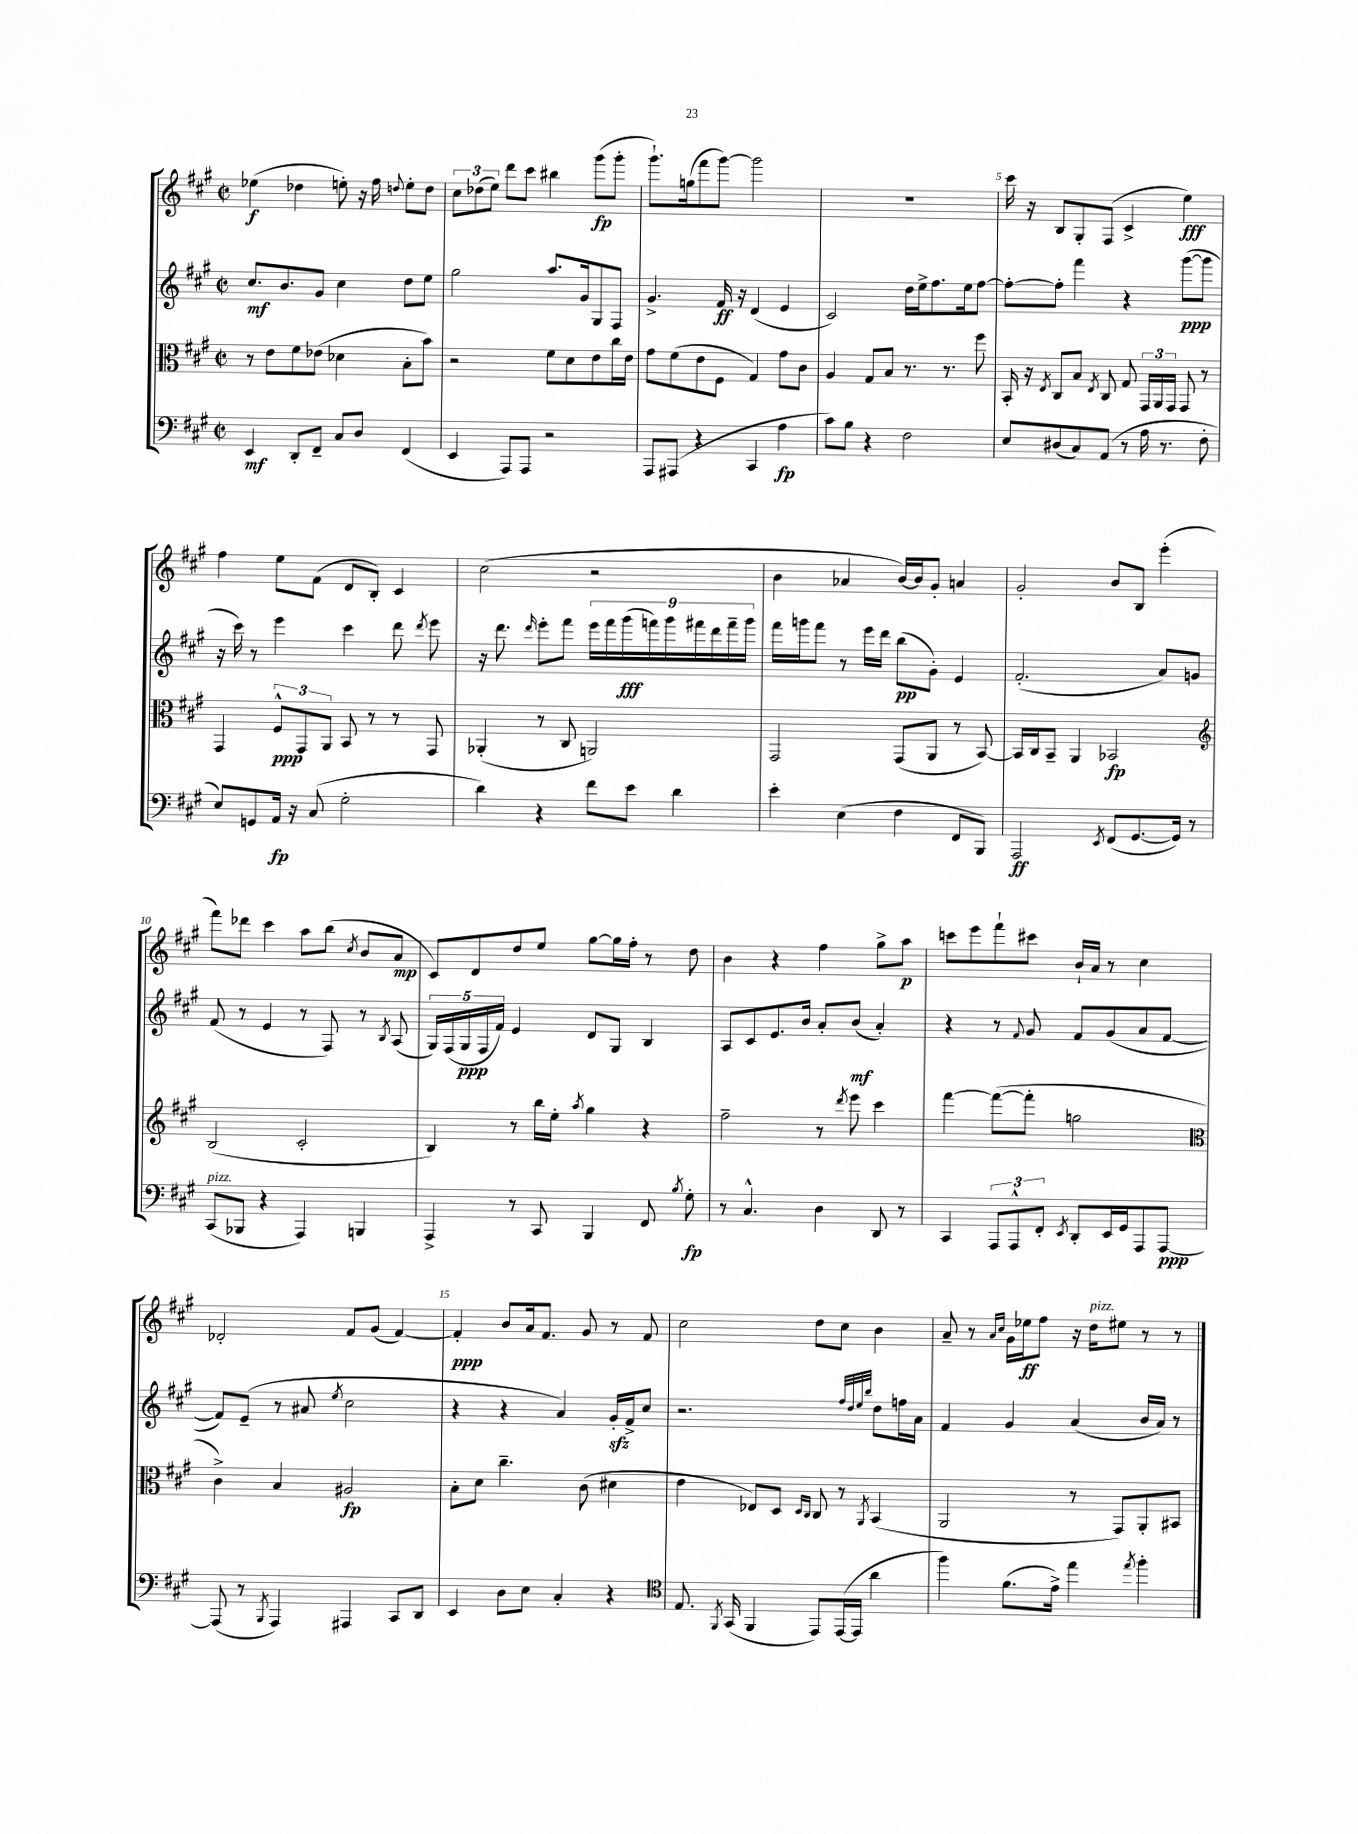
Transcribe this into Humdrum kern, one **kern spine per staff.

**kern	**dynam	**kern	**dynam	**kern	**dynam	**kern	**dynam
*part4	*part4	*part3	*part3	*part2	*part2	*part1	*part1
*staff4	*staff4	*staff3	*staff3	*staff2	*staff2	*staff1	*staff1
*clefF4	*	*clefC3	*	*clefG2	*	*clefG2	*
*k[f#c#g#]	*	*k[f#c#g#]	*	*k[f#c#g#]	*	*k[f#c#g#]	*
*M2/2	*	*M2/2	*	*M2/2	*	*M2/2	*
*met(c|)	*	*met(c|)	*	*met(c|)	*	*met(c|)	*
=1	=1	=1	=1	=1	=1	=1	=1
4EE/	mf	8r	.	8.cc#/L	mf	(4ee-X\	f
.	.	8e\L	.	.	.	.	.
.	.	.	.	8.b/	.	.	.
8DD'/L	.	8f#\	.	.	.	4dd-X\	.
8FF#~/J	.	(8e-X\J	.	8g#/J	.	.	.
8C#/L	.	4d-X\	.	4cc#\	.	8een'\)	.
8D/J	.	.	.	.	.	16r	.
.	.	.	.	.	.	16ff#\	.
.	.	.	.	.	.	8qqddn/	.
(4FF#/	.	8B'\L	.	8dd\L	.	8ee'\L	.
.	.	8b\J)	.	8ee\J	.	8dd\J	.
=2	=2	=2	=2	=2	=2	=2	=2
4EE/	.	2r	.	2gg#\	.	12cc#\L	.
.	.	.	.	.	.	(12dd-X\	.
.	.	.	.	.	.	12ee\J)	.
8AAA/L)	.	.	.	.	.	8ddd\L	.
8AAA/J	.	.	.	.	.	8ccc#\J	.
2r	.	8f#\L	.	8.aa/L	.	4bb#X\	.
.	.	8d\	.	.	.	.	.
.	.	.	.	16g#/k	.	.	.
.	.	8e\	.	8G#/	.	(8ggg#\L	fp
.	.	16cc#\L	.	8F#/J	.	8ggg#'\J	.
.	.	16e\JJ	.	.	.	.	.
=3	=3	=3	=3	=3	=3	=3	=3
8AAA/L	.	8g#\L	.	4.g#^/	.	8.ggg#`\L)	.
(8AAA#X/J	.	(8f#\	.	.	.	.	.
.	.	.	.	.	.	(16ggn\k	.
4r	.	8e\	.	.	.	8fff#\	.
.	.	8F#\J	.	16f#/	ff	[8ggg#\J)	.
.	.	.	.	16r	.	.	.
4CC#/	.	4G#/)	.	(4d/	.	2ggg#\]	.
4A\	fp	8g#\L	.	4e/	.	.	.
.	.	8c#\J	.	.	.	.	.
=4	=4	=4	=4	=4	=4	=4	=4
8c#\L)	.	4A/	.	2c#/)	.	1r	.
8B\J	.	.	.	.	.	.	.
4r	.	8G#/L	.	.	.	.	.
.	.	8B/J	.	.	.	.	.
2F#\	.	8.r	.	16dd\LL	.	.	.
.	.	.	.	16ee^\J	.	.	.
.	.	.	.	8.ff#\	.	.	.
.	.	8.r	.	.	.	.	.
.	.	.	.	16ee\k	.	.	.
.	.	8ff#\	.	[8ff#\J	.	.	.
=5	=5	=5	=5	=5	=5	=5	=5
8E/L	.	16BB'/	.	8ff#'\L_	.	16ccc#\	.
.	.	16r	.	.	.	16r	.
.	.	8qE/	.	.	.	.	.
(8D#X/	.	8C#/L	.	8ff#'\J]	.	8B/L	.
8C#/)	.	8B/J	.	4fff#\	.	8G#'/	.
.	.	8qE/	.	.	.	.	.
(8AA/J	.	8C#/	.	.	.	(8F#/J	.
8r	.	8G#/	.	4r	.	4c#^/	.
16A\	.	24GG#/LL	.	.	.	.	.
.	.	24AA/	.	.	.	.	.
8.r	.	.	.	.	.	.	.
.	.	24GG#/JJ	.	.	.	.	.
.	.	8GG#/	.	([8ggg#\L	ppp	4ee\)	fff
8F#'\	.	8r	.	8ggg#\J]	.	.	.
!!LO:LB:g=z
=6	=6	=6	=6	=6	=6	=6	=6
8E/L)	.	4GG#/	.	16r	.	4ff#\	.
.	.	.	.	16ccc#\)	.	.	.
8GGn/	.	.	.	8r	.	.	.
16AA/Jk	fp	12F#^^/L	ppp	4eee\	.	8ee\L	.
16r	.	.	.	.	.	.	.
.	.	12GG#/	.	.	.	.	.
(8C#/	.	.	.	.	.	(8f#\J	.
.	.	12AA/J	.	.	.	.	.
2G#'\	.	8BB/	.	4ccc#\	.	8d/L	.
.	.	8r	.	.	.	8B'/J)	.
.	.	8r	.	8ddd\	.	4c#/	.
.	.	.	.	8qddd/	.	.	.
.	.	8GG#/	.	8eee\	.	.	.
=7	=7	=7	=7	=7	=7	=7	=7
4d\)	.	(4AA-X'/	.	16r	.	(2cc#\	.
.	.	.	.	8.ddd\	.	.	.
.	.	.	.	16qqddd/	.	.	.
4r	.	8r	.	8eee'\L	.	.	.
.	.	8C#/	.	8fff#\J	.	.	.
8f#\L	.	2AAn/)	.	18eee\LL	.	2r	.
.	.	.	.	18fff#\	.	.	.
.	.	.	.	(18ggg#\	fff	.	.
8e\J	.	.	.	.	.	.	.
.	.	.	.	18fffn\)	.	.	.
.	.	.	.	18ggg#\	.	.	.
4d\	.	.	.	.	.	.	.
.	.	.	.	18fff#X\	.	.	.
.	.	.	.	18ddd\	.	.	.
.	.	.	.	18fff#~\	.	.	.
.	.	.	.	18ggg#\JJ	.	.	.
=8	=8	=8	=8	=8	=8	=8	=8
4e'\	.	2GG#/	.	16fff#\LL	.	4b\	.
.	.	.	.	16gggn\J	.	.	.
.	.	.	.	8fff#\J	.	.	.
(4E\	.	.	.	8r	.	4a-X/	.
.	.	.	.	16eee\LL	.	.	.
.	.	.	.	16ddd\JJ	.	.	.
4F#\	.	(8GG#/L	.	(8bb\L	pp	[16b/LL)	.
.	.	.	.	.	.	16b/J]	.
.	.	8AA/J	.	8g#'\J)	.	8g#'/J	.
8FF#/L	.	8r	.	4e/	.	4an/	.
8BBB/J)	.	[8BB/)	.	.	.	.	.
=9	=9	=9	=9	=9	=9	=9	=9
2AAA/	ff	16BB/LL]	.	(2.f#'/	.	2g#'/	.
.	.	16C#/J	.	.	.	.	.
.	.	8BB~/J	.	.	.	.	.
.	.	4AA/	.	.	.	.	.
8qEE/	.	.	.	.	.	.	.
(8FF#/L	.	2BB-X/	fp	.	.	8b/L	.
[8.GG#/	.	.	.	.	.	8B/J	.
.	.	.	.	8a/L)	.	(4eee'\	.
16GG#/Jk])	.	.	.	.	.	.	.
8r	.	.	.	8gn/J	.	.	.
!!LO:LB:g=z
=10	=10	=10	=10	=10	=10	=10	=10
*	*	*clefG2	*	*	*	*	*
!LO:TX:a:i:t=pizz.	!	!	!	!	!	!	!
(8CC#/L	.	(2B/	.	(8f#/	.	8fff#\L)	.
8BBB-X/J	.	.	.	8r	.	8ddd-X\J	.
4r	.	.	.	4e/	.	4ccc#\	.
4AAA/)	.	2c#'/	.	8r	.	8aa\L	.
.	.	.	.	8F#/)	.	(8bb\J	.
.	.	.	.	.	.	8qcc#/	.
4BBBn/	.	.	.	8r	.	8b/L	.
.	.	.	.	8qB/	.	.	.
.	.	.	.	(8A/	.	8a/J	mp
=11	=11	=11	=11	=11	=11	=11	=11
4AAA^/	.	4B/)	.	20G#/LL)	.	8c#/L)	.
.	.	.	.	(20F#/	.	.	.
.	.	.	.	20G#/	ppp	.	.
.	.	.	.	.	.	8d/	.
.	.	.	.	20F#/	.	.	.
.	.	.	.	20f#/JJ)	.	.	.
8r	.	8r	.	4e/	.	8dd/	.
8CC#/	.	16bb\LL	.	.	.	8ee/J	.
.	.	16ee'\JJ	.	.	.	.	.
.	.	8qaa/	.	.	.	.	.
4BBB/	.	4gg#\	.	8d/L	.	[8gg#\L	.
.	.	.	.	8G#/J	.	16gg#\L]	.
.	.	.	.	.	.	16ff#'\JJ	.
8FF#/	.	4r	.	4B/	.	8r	.
8qB/	.	.	.	.	.	.	.
8G#'\	fp	.	.	.	.	8dd\	.
=12	=12	=12	=12	=12	=12	=12	=12
8r	.	2ff#~\	.	8A/L	.	4b\	.
4.C#^^/	.	.	.	8c#/	.	.	.
.	.	.	.	8.e/	.	4r	.
.	.	.	.	16b/Jk	.	.	.
4D\	.	8r	.	8a'/L	.	4ff#\	.
.	.	8qddd/	.	.	.	.	.
.	.	8eee\	.	(8b/J	mf	.	.
8DD/	.	4ccc#\	.	4a'/)	.	8gg#^\L	.
8r	.	.	.	.	.	8aa\J	p
=13	=13	=13	=13	=13	=13	=13	=13
4CC#/	.	[4fff#\	.	4r	.	8cccn\L	.
.	.	.	.	.	.	8eee\	.
12AAA/L	.	(8fff#\L_	.	8r	.	8fff#`\	.
12AAA^^/	.	.	.	.	.	.	.
.	.	.	.	8qqf#/	.	.	.
.	.	8fff#'\J]	.	8g#/	.	8ccc#X\J	.
12FF#'/J	.	.	.	.	.	.	.
8qEE/	.	.	.	.	.	.	.
8DD'/L	.	2ggn\	.	8f#/L	.	16b`/LL	.
.	.	.	.	.	.	16a/JJ	.
16EE/L	.	.	.	(8g#/	.	8r	.
16GG#/J	.	.	.	.	.	.	.
8AAA/	.	.	.	8a/	.	4cc#\	.
[8AAA/J	ppp	.	.	[8f#/J	.	.	.
!!LO:LB:g=z
=14	=14	=14	=14	=14	=14	=14	=14
*	*	*clefC3	*	*	*	*	*
(8AAA/]	.	4c#^\)	.	8f#/L])	.	2d-X'/	.
8r	.	.	.	(8e~/J	.	.	.
8qBBB/	.	.	.	.	.	.	.
4AAA/)	.	4B/	.	8r	.	.	.
.	.	.	.	8a#X/	.	.	.
.	.	.	.	8qee/	.	.	.
4AAA#X/	.	2A#X/	fp	2cc#\	.	8f#/L	.
.	.	.	.	.	.	(8g#/J	.
8CC#/L	.	.	.	.	.	[4f#/)	.
8DD/J	.	.	.	.	.	.	.
=15	=15	=15	=15	=15	=15	=15	=15
4EE/	.	8B'\L	.	4r	.	4f#'/]	ppp
.	.	8d\J	.	.	.	.	.
8D\L	.	4.cc#~\	.	4r	.	8b/L	.
8E\J	.	.	.	.	.	16a/k	.
.	.	.	.	.	.	8.f#/J	.
4C#'/	.	.	.	4a/)	.	.	.
.	.	(8c#\	.	.	.	8g#/	.
4r	.	4d#X\	.	16g#zz'/LL	.	8r	.
.	.	.	.	16f#^/J	.	.	.
.	.	.	.	8cc#/J	.	8f#/	.
=16	=16	=16	=16	=16	=16	=16	=16
*clefC4	*	*	*	*	*	*	*
8.E/	.	4e\	.	2.r	.	2cc#\	.
8qFF#/	.	.	.	.	.	.	.
(16GG#/	.	.	.	.	.	.	.
4FF#/	.	8E-X/L)	.	.	.	.	.
.	.	8D/J	.	.	.	.	.
.	.	16qqD/LL	.	.	.	.	.
.	.	16qqC#/JJ	.	.	.	.	.
8EE/L)	.	8C#/	.	.	.	8dd\L	.
([16EE/L	.	8r	.	.	.	8cc#\J	.
16EE/JJ]	.	.	.	.	.	.	.
.	.	.	.	32qqff#/LLL	.	.	.
.	.	.	.	32qqdd/	.	.	.
.	.	.	.	32qqee/	.	.	.
.	.	8qAA/	.	32qqbb/JJJ	.	.	.
4a\	.	(4BB/	.	8dd\L	.	4b\	.
.	.	.	.	16ffn\L	.	.	.
.	.	.	.	16a\JJ	.	.	.
=17	=17	=17	=17	=17	=17	=17	=17
4ff#\)	.	2AA/	.	4f#/	.	8a~/	.
.	.	.	.	.	.	8r	.
.	.	.	.	.	.	16qqa/LL	.
.	.	.	.	.	.	16qqcc#/JJ	.
(8.f#\L	.	.	.	4g#/	.	16g#\LL	.
.	.	.	.	.	.	16ee-X\J	ff
.	.	.	.	.	.	8ff#\J	.
16e^\Jk)	.	.	.	.	.	.	.
4ee\	.	8r	.	(4a/	.	16r	.
!	!	!	!	!	!	!LO:TX:a:i:t=pizz.	!
.	.	.	.	.	.	16dd\KL	.
.	.	8GG#/L)	.	.	.	8ee#X\J	.
8qee/	.	.	.	.	.	.	.
4ff#'\	.	8AA'/	.	16b/LL	.	8r	.
.	.	.	.	16a/JJ)	.	.	.
.	.	8BB#X/J	.	8r	.	8r	.
==	==	==	==	==	==	==	==
*-	*-	*-	*-	*-	*-	*-	*-
